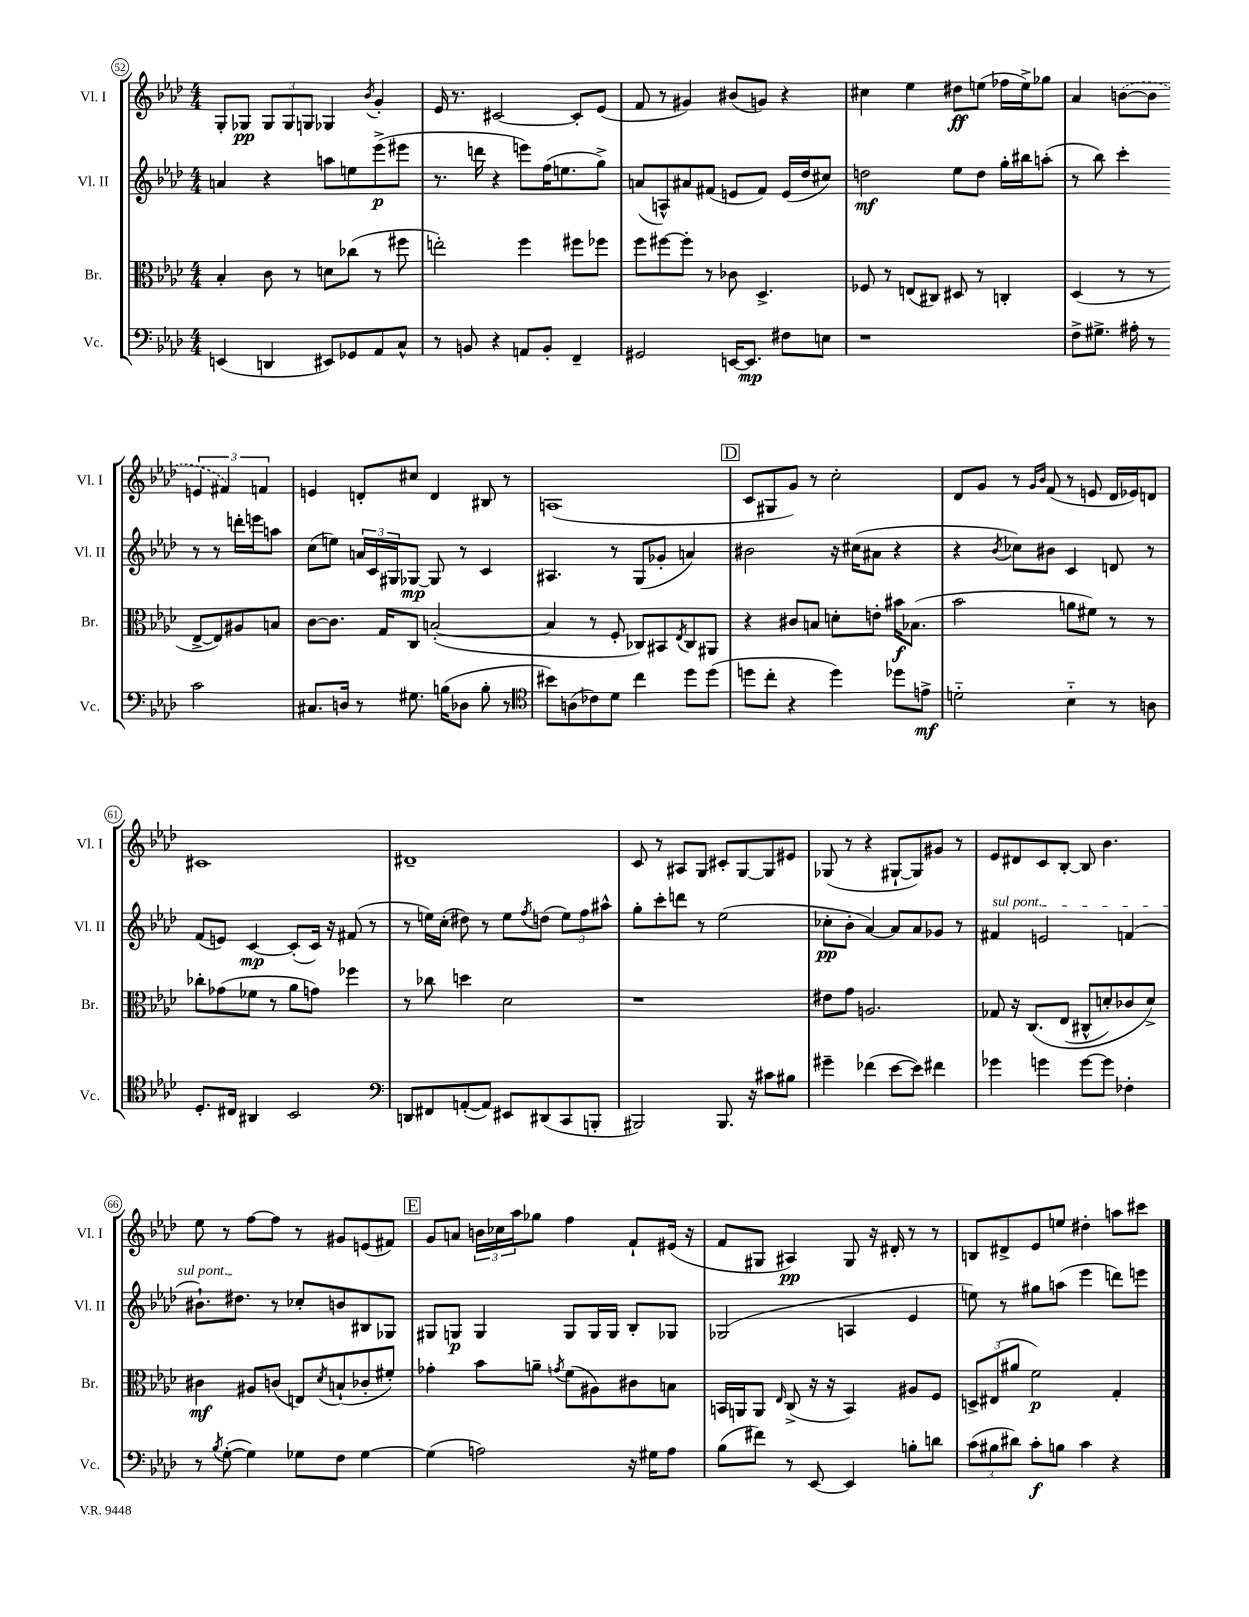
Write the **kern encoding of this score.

**kern	**kern	**kern	**kern
*staff4	*staff3	*staff2	*staff1
*clefF4	*clefC3	*clefG2	*clefG2
*k[b-e-a-d-]	*k[b-e-a-d-]	*k[b-e-a-d-]	*k[b-e-a-d-]
*M4/4	*M4/4	*M4/4	*M4/4
(4EE	4B-'	4a	8G'
.	.	.	8G-
4DD	8c	4r	12G-
.	.	.	12G-
.	8r	.	.
.	.	.	12G
8EE#)	8d	8aa	4G-
8GG-	(8cc-	8ee	.
.	.	.	8qb-
8AA-	8r	(8eee-^	4g'
8C^^	8ff#	8eee#	.
=	=	=	=
8r	2ee')	8.r	16e-
.	.	.	8.r
8BB	.	.	.
.	.	16ddd	.
4r	.	4r	[2c#
8AA	4ff	8eee)	.
8BB'	.	(16ff	.
.	.	8.ee	.
4FF~	8ff#	.	8c#']
.	8ff-	8gg^)	(8e-
=	=	=	=
2GG#	8ff	(8a	8f
.	[8ff#	8A^^)	8r
.	8ff#']	8a#	4g#)
.	8r	(8f#	.
[16EE	8c-	8e	(8b#
8.EE]	.	.	.
.	4.D-^	8f#)	8g)
8F#	.	(16e	4r
.	.	16dd-	.
8E	.	8cc#)	.
=	=	=	=
1r	8F-	2dd	4cc#
.	8r	.	.
.	(8E	.	4ee-
.	8C#)	.	.
.	8D#	8ee-	8dd#
.	8r	8dd	(8ee
.	4C'	16gg'	16ff-
.	.	16bb#	16ee^)
.	.	(8aa'	8gg-
=	=	=	=
8F^	(4D-	8r	4a-
8.G#^	.	8bb-)	.
.	8r	4ccc'	([8b
16A#'	.	.	.
8r	8r	.	8b]
2c	[8E-^	8r	6e
.	8E-])	8r	.
.	.	.	6f#)
.	8A#	16ddd'	.
.	.	16eee	.
.	.	.	6f
.	8B	8aa	.
=	=	=	=
8.C#	[8c	(8cc	4e
.	8.c]	8ee)	.
16D	.	.	.
8r	.	24a	8d'
.	.	24c	.
.	16G	.	.
.	.	24G#	.
8.G#	8C	[8G-	8cc#
.	([2B'	8G-]	4d
(16B	.	.	.
8D-	.	8r	.
8B'	.	4c	8B#
8r	.	.	8r
=	=	=	=
*clefC4	*	*	*
8b#)	4B]	4.A#	(1A
(8A	.	.	.
8c-)	8r	.	.
8d-	8F'	8r	.
4cc	8C-)	(8G	.
.	8BB#	8g-'	.
.	8qE-	.	.
8dd-	8C-	4a)	.
(8dd-	8AA#	.	.
=	=	=	=
8dd	4r	2b#	8c
8cc'	.	.	8G#
4r	8c#	.	8g)
.	8B	.	8r
4dd)	8d'	16r	2cc'
.	.	(16cc#	.
.	8e'	8a#	.
8dd-	16b#	4r	.
.	(8.B-	.	.
8e^	.	.	.
=	=	=	=
2d'~	2b-	4r	8d-
.	.	.	8g
.	.	8qb-	.
.	.	8cc-)	8r
.	.	.	16qqg
.	.	.	16qqb-
.	.	8b#	(8f
4B-'~	8a	4c	8r
.	8f#)	.	8e
8r	8r	8d	16d-
.	.	.	16e-)
8A	8r	8r	8d
=	=	=	=
8.D-'	8cc-'	(8f	1c#
.	(8g-	8e)	.
16C#	.	.	.
4AA#	8f-	[4c	.
.	8r	.	.
2BB-	8a-	(8c']	.
.	8g)	16c)	.
.	.	16r	.
.	4ff-	(8f#	.
.	.	8r	.
=	=	=	=
*clefF4	*	*	*
8DD	8r	8r	1d#~
8FF#	8cc-	16ee)	.
.	.	(16cc'	.
([8AA'	4dd	8dd#)	.
8AA])	.	8r	.
8EE#	2d-	8ee	.
.	.	8qff	.
(8DD#	.	(8dd	.
8CC	.	12ee)	.
.	.	12ff	.
8BBB'	.	.	.
.	.	12aa#^^	.
=	=	=	=
2BBB#)	1r	8gg'	8c
.	.	8ccc'	8r
.	.	8ddd	8A#
.	.	8r	8G
8.BBB#	.	(2ee-	8c#'
.	.	.	[8G
16r	.	.	.
8c#	.	.	8G]
8B#	.	.	8e#
=	=	=	=
4g#~	8e#	8cc-'	(8G-
.	8g	8b-'	8r
(4f-	2.A	[4a-)	4r
[8e-	.	8a-]	[8G#`
8e-])	.	8a-	8G#])
4f#	.	8g-	8g#
.	.	8r	8r
=	=	=	=
4g-	8G-	4f#	8e-
.	16r	.	8d#
.	&(8.C	.	.
4g	.	2e	8c
.	(8E-	.	[8B-'
[8g	8C#^^	.	8B-]
8g]	8d')	.	4.b-
4F-'	8c-	(4f	.
.	8d^&)	.	.
=	=	=	=
8r	4c#	8.b#`)	8ee-
8qB-	.	.	.
([8G'	.	.	8r
.	.	8.dd#	.
4G])	8A#	.	[8ff
.	(8c	8r	8ff]
8G-	8E)	8cc-'	8r
.	8qd-	.	.
8F	(8B`	8b	8g#
[4G-	8c-'	8B#	(8e
.	8f#')	8G-	8f#)
=	=	=	=
(4G-]	4g-'	8G#	8g
.	.	8G	8a
2A)	8b-	4G	24b
.	.	.	24cc-
.	.	.	24aa-
.	8a~	.	8gg-
.	8qg	.	.
.	(8f	8G	4ff
.	8A#)	16G	.
.	.	16G	.
16r	8c#	8B-'	8f`
16G#	.	.	.
8A	8B	8G-	(16e#
.	.	.	16r
=	=	=	=
(8B-	16BB	(2G-	8f
.	16AA	.	.
8f#)	8AA	.	8G#
.	16qqE-	.	.
8r	(8C^	.	4A#)
[8EE-	16r	.	.
.	16r	.	.
4EE-]	4BB)	4A	8G#
.	.	.	16r
.	.	.	16d#'
8B'	8A#	4e-	8r
8d	8F	.	8r
=	=	=	=
(12c	12D^	8ee)	8B
12B#	(12E#	.	.
.	.	8r	8d#^
12d#)	12a#	.	.
8c'	2f)	8gg#	8e-
8B	.	(8aa	8ee
4c	.	4eee-	4dd#'
4r	4G'	8ddd)	8aa
.	.	8eee	8ccc#
==	==	==	==
*-	*-	*-	*-
